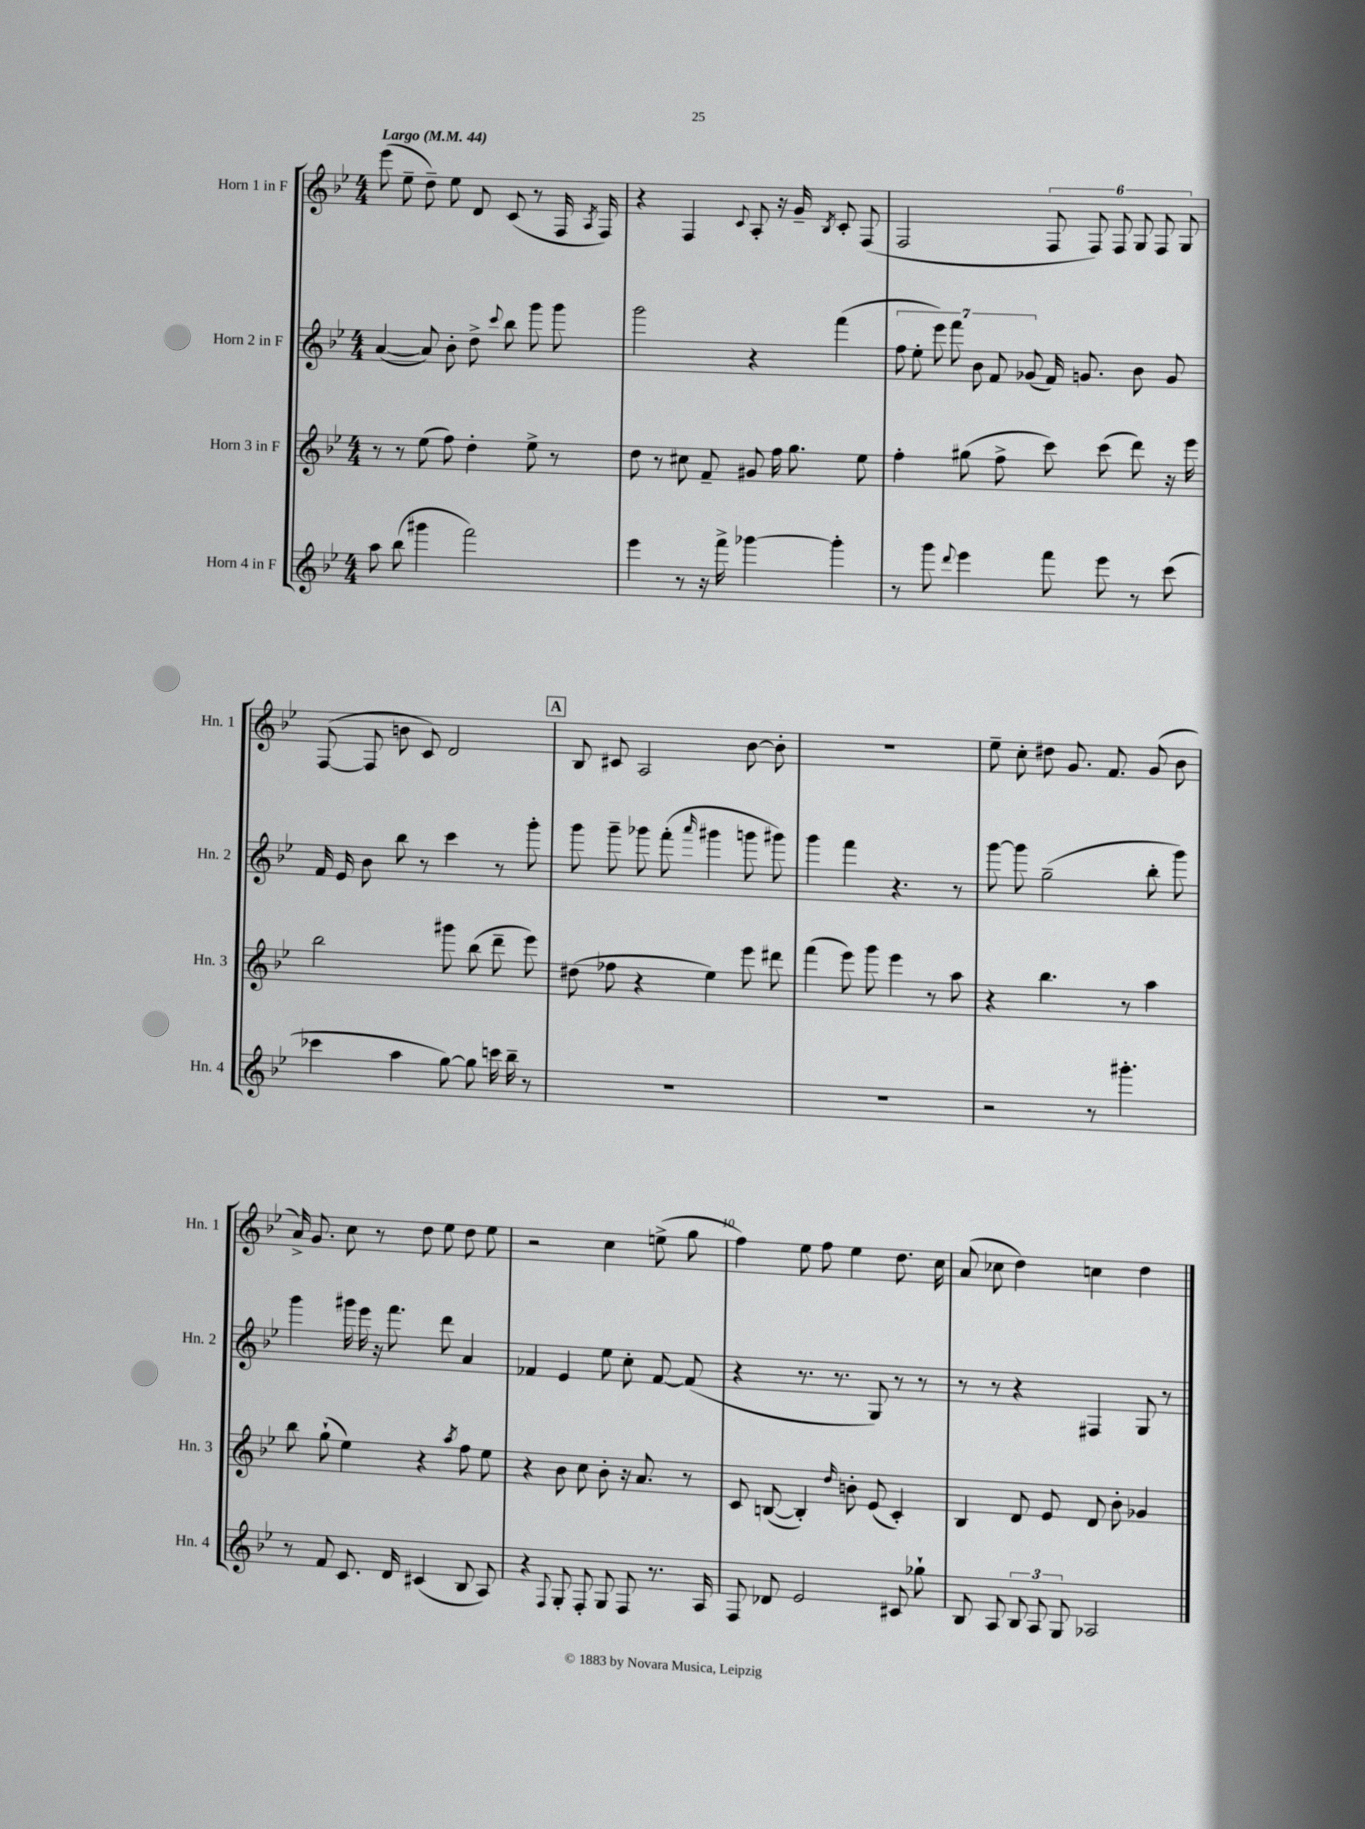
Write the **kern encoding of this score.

**kern	**kern	**kern	**kern
*part4	*part3	*part2	*part1
*staff4	*staff3	*staff2	*staff1
*I"Horn 4 in F	*I"Horn 3 in F	*I"Horn 2 in F	*I"Horn 1 in F
*I'Hn. 4	*I'Hn. 3	*I'Hn. 2	*I'Hn. 1
*clefG2	*clefG2	*clefG2	*clefG2
*k[b-e-]	*k[b-e-]	*k[b-e-]	*k[b-e-]
*M4/4	*M4/4	*M4/4	*M4/4
*MM44	*MM44	*MM44	*MM44
=1	=1	=1	=1
!	!	!	!LO:TX:a:B:t=Largo
8aa\	8r	([4a/	(8eee-\
(8bb-\	8r	.	8ee-~\
4ggg#X\	(8ee-\	8a/])	8dd~\)
.	8ff\)	8b-'\	8ee-\
2fff\)	4dd'\	8dd^\	8d/
.	.	8qqccc/	.
.	.	8bb-\	(8c/
.	8ee-^\	8ggg\	8r
.	8r	8ggg\	16F/
.	.	.	8qA/
.	.	.	16F/)
=2	=2	=2	=2
4eee-\	8dd\	2ggg\	4r
.	8r	.	.
8r	8cc#X\	.	4F/
16r	8f~/	.	.
16fff^\	.	.	.
.	.	.	8qqc/
[4ggg-X\	8g#X/	4r	8A'/
.	16ff\	.	16r
.	8.gg\	.	16g~/
.	.	.	8qB-/
4ggg-'\]	.	(4fff\	8c'/
.	8ee-\	.	(8F/
=3	=3	=3	=3
8r	4ff'\	14ff\	2F/
.	.	14ee-'\	.
8ggg\	.	.	.
.	.	14eee-\)	.
.	.	14fff\	.
8qqddd/	.	.	.
4eee-\	(8gg#X\	.	.
.	.	14b-\	.
.	.	14f/	.
.	8ff^\	.	.
.	.	(14g-X/	.
8fff\	8ccc\)	16f/)	12F/
.	.	8.gn/	.
.	.	.	12F/)
8eee-\	(8ccc\	.	.
.	.	.	12F/
8r	8ddd\)	8b-\	12G/
.	.	.	12F/
(8ccc\	16r	8g/	.
.	.	.	12G/
.	16eee-\	.	.
!!LO:LB:g=z
=4	=4	=4	=4
4ccc-X\	2bb-\	16f/	([8F/
.	.	16e-/	.
.	.	8b-\	8F/]
4aa\	.	8bb-\	8bn\
.	.	8r	8c/)
[8gg\)	8ggg#X\	4ccc\	2d/
8gg\]	(8bb-\	.	.
16cccn\	8ddd~\	8r	.
16bb-~\	.	.	.
8r	8eee-\)	8ggg'\	.
!!LO:REH:place=s1:t=A
=5	=5	=5	=5
1r	(8dd#X\	8ggg\	8B-/
.	8ff-X\	8ggg~\	8c#X/
.	4r	8ggg-X\	2A/
.	.	(8fff'\	.
.	.	16qqaaa/	.
.	4ee-\)	4ggg#X\	.
.	8eee-\	8gggn\	[8b-\
.	8ddd#X\	8ggg#X\)	8b-'\]
=6	=6	=6	=6
1r	(4fff\	4ggg\	1r
.	8eee-\)	4fff\	.
.	8ggg\	.	.
.	4eee-\	4.r	.
.	8r	.	.
.	8aa\	8r	.
=7	=7	=7	=7
2r	4r	[8ggg\	8ee-~\
.	.	8ggg\]	8cc'\
.	4.bb-\	(2gg~\	8dd#X\
.	.	.	8.g/
8r	.	.	.
.	.	.	8.f/
4.ggg#X'\	8r	.	.
.	4aa\	8bb-'\	(8g/
.	.	8ggg\)	8b-\
!!LO:LB:g=z
=8	=8	=8	=8
8r	8bb-\	4ggg\	16a^/)
.	.	.	8.g/
8f/	(8gg`\	.	.
8.c/	4ee-\)	16ggg#X\	8cc\
.	.	16eee-\	.
.	.	16r	8r
16d/	.	8.fff\	.
(4c#X/	4r	.	8dd\
.	.	8ddd\	8ee-\
.	8qaa/	.	.
8B-/	8ff\	4a/	8dd\
8A/)	8ee-\	.	8ee-\
=9	=9	=9	=9
4r	4r	4f-X/	2r
8qqF/	.	.	.
8G'/	8b-\	4e-/	.
8F'/	8cc\	.	.
8G/	8b-'\	8ee-\	4cc\
8F/	16r	8cc'\	.
.	8.a/	.	.
8.r	.	[8f-/	(8een^\
.	8r	(8f-/]	8gg\
16A/	.	.	.
=10	=10	=10	=10
8F/	8c/	4r	4ff\)
8d-X/	([8Bn/	.	.
2e-/	4B'/])	8.r	8ee-\
.	.	.	8ff\
.	.	8.r	.
.	16qqdd/	.	.
.	8bn'\	.	4ee-\
.	(8e-/	8G/)	.
8c#X/	4c'/)	8r	8.dd\
8gg-X`\	.	8r	.
.	.	.	16cc\
=11	=11	=11	=11
8B-/	4B-/	8r	(8a/
8A/	.	8r	8cc-X\
12B-/	8d/	4r	4dd\)
12A/	.	.	.
.	8e-/	.	.
12G/	.	.	.
2A-X/	8d/	4F#X/	4ccn\
.	8b-'\	.	.
.	4g-X/	8G/	4dd\
.	.	8r	.
==	==	==	==
*-	*-	*-	*-
